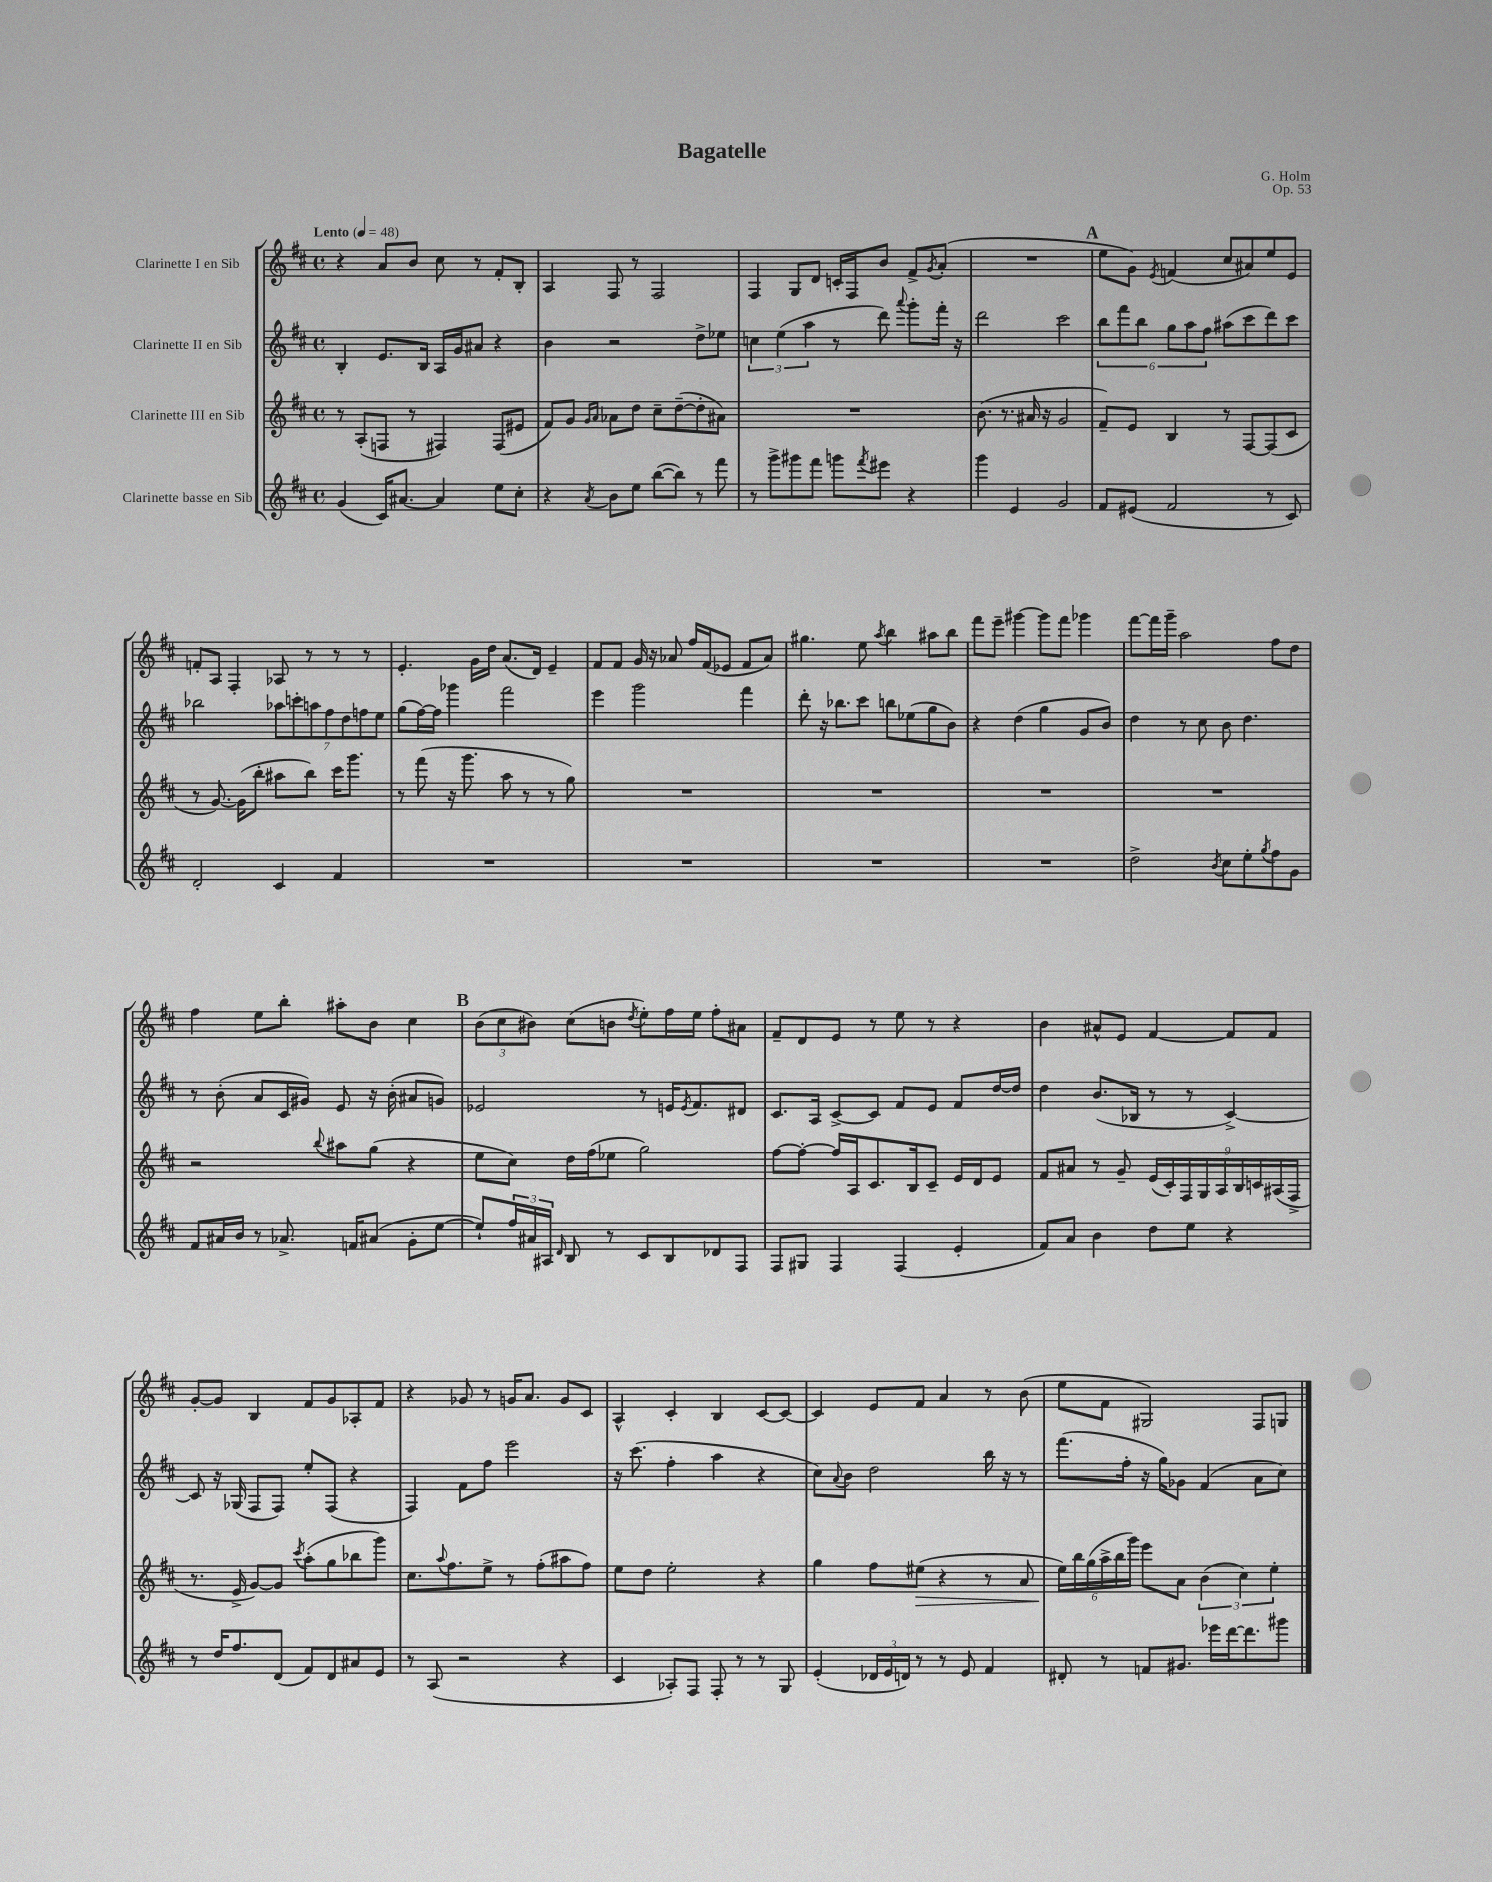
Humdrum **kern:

**kern	**kern	**dynam	**kern	**kern
*part4	*part3	*part3	*part2	*part1
*staff4	*staff3	*staff3	*staff2	*staff1
*I"Clarinette basse en Sib	*I"Clarinette III en Sib	*	*I"Clarinette II en Sib	*I"Clarinette I en Sib
*clefG2	*clefG2	*	*clefG2	*clefG2
*k[f#c#]	*k[f#c#]	*	*k[f#c#]	*k[f#c#]
*M4/4	*M4/4	*	*M4/4	*M4/4
*met(c)	*met(c)	*	*met(c)	*met(c)
*MM48	*MM48	*	*MM48	*MM48
=1	=1	=1	=1	=1
!	!	!	!	!LO:TX:a:B:t=Lento
(4g/	8r	.	4B'/	4r
.	(8A'/L	.	.	.
16c#/KL)	8Fn/J	.	8.e/L	8a/L
[8.a#X/J	.	.	.	.
.	8r	.	.	8b/J
.	.	.	16B/Jk	.
4a#/]	4F#X/)	.	16A/LL	8cc#\
.	.	.	16g/J	.
.	.	.	8a#X/J	8r
8ee\L	(8F#/L	.	4r	8f#'/L
8cc#'\J	8e#X/J	.	.	8B'/J
=2	=2	=2	=2	=2
4r	8f#/L)	.	4b\	4A/
.	8g/J	.	.	.
.	16qqg/LL	.	.	.
8qa/	16qqa/JJ	.	.	.
8b\L	8a-X\L	.	2r	8F#/
8ee\J	8dd\J	.	.	8r
([8bb\L	8cc#~\L	.	.	2F#/
8bb\J])	([8dd~\	.	.	.
8r	8dd'\]	.	8dd^\L	.
8fff#\	8a#X\J)	.	8ee-X\J	.
=3	=3	=3	=3	=3
8r	1r	.	6ccn\	4F#/
8ggg^\L	.	.	.	.
.	.	.	(6ee\	.
8ggg#X\	.	.	.	8G/L
.	.	.	6aa\	.
8fff#\J	.	.	.	8d/J
8gggn\L	.	.	8r	16cn'/LL
.	.	.	.	16F#/J
8qfff#/	.	.	.	.
8eee#X\J	.	.	8ddd\)	8b/J
.	.	.	8qqaaa/	.
4r	.	.	8ggg'\L	8f#^/L
.	.	.	.	8qg/
.	.	.	16fff#'\Jk	(8a'/J
.	.	.	16r	.
=4	=4	=4	=4	=4
4ggg\	(8.b\	.	2ddd\	1r
.	8.r	.	.	.
4e/	.	.	.	.
.	16a#X/	.	.	.
.	16r	.	.	.
2g/	2g/	.	2ccc#\	.
!!LO:REH:place=s1:t=A
=5	=5	=5	=5	=5
8f#/L	8f#~/L)	.	12bb\L	8ee\L
.	.	.	12fff#\	.
(8e#X/J	8e/J	.	.	8g\J)
.	.	.	12bb\J	.
.	.	.	.	8qe/
2f#/	4B/	.	12gg\L	(4fn/
.	.	.	12aa\	.
.	.	.	12ff#\J	.
.	8r	.	(8aa#X\L	8cc#/L
.	[8F#/L	.	8ccc#\	8a#X/)
8r	(8F#/]	.	8ddd\)	8ee/
8c#/)	8c#/J	.	8ccc#\J	8e/J
!!LO:LB:g=z
=6	=6	=6	=6	=6
2d'/	8r	.	2bb-X\	8fn'/L
.	[8.g/)	.	.	8A/J
.	.	.	.	4F#'/
.	(16g\KL]	.	.	.
.	8bb'\J	.	.	.
4c#/	8aa#X\L	.	14aa-X\L	8A-X/
.	.	.	14cccn'\	.
.	8bb\J)	.	.	8r
.	.	.	14aan\	.
.	.	.	14ff#\	.
4f#/	16ccc#\KL	.	.	8r
.	.	.	14dd\	.
.	8.ggg\J	.	.	.
.	.	.	14ffn\	.
.	.	.	.	8r
.	.	.	14ee\J	.
=7	=7	=7	=7	=7
1r	8r	.	(8gg\L	4.e'/
.	(8fff#\	.	[16ff#\L)	.
.	.	.	16ff#\JJ]	.
.	16r	.	4ggg-X\	.
.	8.ggg\	.	.	.
.	.	.	.	16g\LL
.	.	.	.	16dd\JJ
.	8aa\	.	2fff#\	(8.a/L
.	8r	.	.	.
.	.	.	.	16d/Jk)
.	8r	.	.	4e~/
.	8gg\)	.	.	.
=8	=8	=8	=8	=8
1r	1r	.	4eee\	8f#/L
.	.	.	.	8f#/J
.	.	.	2ggg\	16g/
.	.	.	.	16r
.	.	.	.	8a-X/
.	.	.	.	16ff#/LL
.	.	.	.	(16f#/J
.	.	.	.	8e-X/J
.	.	.	4fff#\	8f#/L
.	.	.	.	8a-/J)
=9	=9	=9	=9	=9
1r	1r	.	8ddd'\	4.gg#X\
.	.	.	16r	.
.	.	.	8.bb-X\L	.
.	.	.	8ccc#\J	8ee\
.	.	.	.	8qaa/
.	.	.	8bbn\L	4bb\
.	.	.	(8ee-X\	.
.	.	.	8gg\	8aa#X\L
.	.	.	8b\J)	8bb\J
=10	=10	=10	=10	=10
1r	1r	.	4r	8fff#\L
.	.	.	.	8eee~\J
.	.	.	(4dd\	[4ggg#X\
.	.	.	4gg\	8ggg#\L]
.	.	.	.	8fff#\J
.	.	.	8g/L	4ggg-X\
.	.	.	8b/J)	.
=11	=11	=11	=11	=11
2dd^\	1r	.	4dd\	[8fff#\L
.	.	.	.	16fff#\L]
.	.	.	.	16ggg~\JJ
.	.	.	8r	2aa\
.	.	.	8cc#\	.
8qb/	.	.	.	.
8cc#\L	.	.	8b\	.
8ee'\	.	.	4.dd\	.
8qgg/	.	.	.	.
8ff#\	.	.	.	8ff#\L
8g\J	.	.	.	8dd\J
!!LO:LB:g=z
=12	=12	=12	=12	=12
8f#/L	2r	.	8r	4ff#\
16a#X/L	.	.	(8b'\	.
16b/JJ	.	.	.	.
8r	.	.	8a/L	8ee\L
8.a-X^/	.	.	16c#/L	8bb'\J
.	.	.	16g#X/JJ)	.
.	8qqbb/	.	.	.
.	8aa#X\L	.	8e/	8aa#X'\L
16fn/KL	.	.	.	.
(8a#X/J	(8gg\J	.	16r	8b\J
.	.	.	(16b'\	.
8g'\L	4r	.	8a#X/L	4cc#\
[8ee\J	.	.	8gn/J)	.
!!LO:REH:place=s1:t=B
=13	=13	=13	=13	=13
8ee`/L])	8ee\L	.	2e-X/	(12b\L
.	.	.	.	12cc#\
24ff#/L	8cc#\J)	.	.	.
24a#X/	.	.	.	12b#X\J)
24A#X/JJ	.	.	.	.
16qqd/	.	.	.	.
8B/	16dd\LL	.	.	(8cc#\L
.	(16ff#\J	.	.	.
8r	8ee-X\J	.	.	8bn\J
.	.	.	.	8qdd/
8c#/L	2gg\)	.	8r	8ee'\L)
8B/	.	.	16en/KL	16ff#\L
.	.	.	8qe/	.
.	.	.	8.f#/	16ee\JJ
8d-X/	.	.	.	8ff#'\L
8F#/J	.	.	8d#X/J	8a#X\J
=14	=14	=14	=14	=14
8F#/L	[8ff#\L	.	8.c#/L	8f#~/L
8G#X/J	8ff#'\J_	.	.	8d/
.	.	.	16A/Jk	.
4F#/	16ff#/LL]	.	[8c#^/L	8e/J
.	16A/J	.	.	.
.	8.c#/	.	8c#/J]	8r
(4F#/	.	.	8f#/L	8ee\
.	16B/k	.	.	.
.	8c#~/J	.	8e/J	8r
4e'/	16e/LL	.	8f#/L	4r
.	16d/J	.	.	.
.	8e/J	.	[16dd/L	.
.	.	.	16dd/JJ]	.
=15	=15	=15	=15	=15
8f#/L)	8f#/L	.	4dd\	4b\
8a/J	8a#X/J	.	.	.
4b\	8r	.	(8.b/L	8a#X^^/L
.	8g~/	.	.	8e/J
.	.	.	16B-X/Jk	.
8dd\L	(18e/LL	.	8r	[4f#/
.	18c#'/)	.	.	.
.	18F#/	.	.	.
8ee\J	.	.	8r	.
.	18G/	.	.	.
.	18A/	.	.	.
4r	.	.	[4c#^/)	8f#/L]
.	18B/	.	.	.
.	18cn/	.	.	.
.	.	.	.	8f#/J
.	(18A#X/	.	.	.
.	18F#^/JJ	.	.	.
!!LO:LB:g=z
=16	=16	=16	=16	=16
8r	8.r	.	8c#/]	[8g'/L
16dd/KL	.	.	16r	8g/J]
8.ff#/	16e^/	.	(16G-X/	.
.	[8g/L)	.	8F#/L	4B/
(8d/J	8g/J]	.	8F#/J)	.
.	8qccc#/	.	.	.
8f#/L)	(8aa'\L	.	8ee'/L	8f#/L
8d/	8gg\	.	(8F#/J	8g/
8a#X/	8bb-X\	.	4r	8A-X'/
8e/J	8ggg\J)	.	.	8f#/J
=17	=17	=17	=17	=17
8r	8.cc#\L	.	4F#/)	4r
(8A/	.	.	.	.
.	8qqaa/	.	.	.
.	8.ff#\	.	.	.
2r	.	.	8f#\L	8g-X/
.	8ee^\J	.	8ff#\J	8r
.	8r	.	2eee\	16gn/KL
.	.	.	.	8.a/J
.	(8ff#'\L	.	.	.
4r	8aa#X\	.	.	8g/L
.	8ff#\J)	.	.	8c#/J
=18	=18	=18	=18	=18
4c#/	8ee\L	.	16r	4A^^/
.	.	.	(8.ccc#\	.
.	8dd\J	.	.	.
8A-X'/L)	2ee'\	.	4ff#'\	4c#'/
8F#/J	.	.	.	.
8F#'/	.	.	4aa\	4B/
8r	.	.	.	.
8r	4r	.	4r	[8c#/L
8G/	.	.	.	8c#/J_
=19	=19	=19	=19	=19
(4e'/	4gg\	.	8cc#\L)	4c#/]
.	.	.	8qqa/	.
.	.	.	8b\J	.
24d-X/LL	8ff#\L	.	2dd\	8e/L
24e/	.	.	.	.
24dn/JJ)	.	.	.	.
!	!	!LO:HP:b	!	!
8r	(8ee#X\J	>	.	8f#/J
8r	4r	.	.	4a/
8e/	.	.	.	.
4f#/	8r	.	16bb\	8r
.	.	.	16r	.
.	8a/	.	8r	(8b\
=20	=20	=20	=20	=20
8d#X'/	24ee\LL)	.	(8.fff#\L	8ee\L
.	24bb\	]	.	.
.	(24gg\	.	.	.
8r	24aa^\	.	.	8f#\J
.	24bb\	.	.	.
.	.	.	16ff#'\Jk	.
.	24ggg\JJ)	.	.	.
8fn/L	8eee\L	.	16r	2G#X/)
.	.	.	16gg\KL)	.
8.g#X/J	8a\J	.	8g-X\J	.
.	(6b\	.	(4f#/	.
16eee-X\LL	.	.	.	.
[16ddd\J	.	.	.	.
.	6cc#\)	.	.	.
8.ddd\]	.	.	.	.
.	.	.	8a\L	8F#/L
.	6ee'\	.	.	.
8ggg#X\J	.	.	8cc#\J)	8Gn/J
==	==	==	==	==
*-	*-	*-	*-	*-
